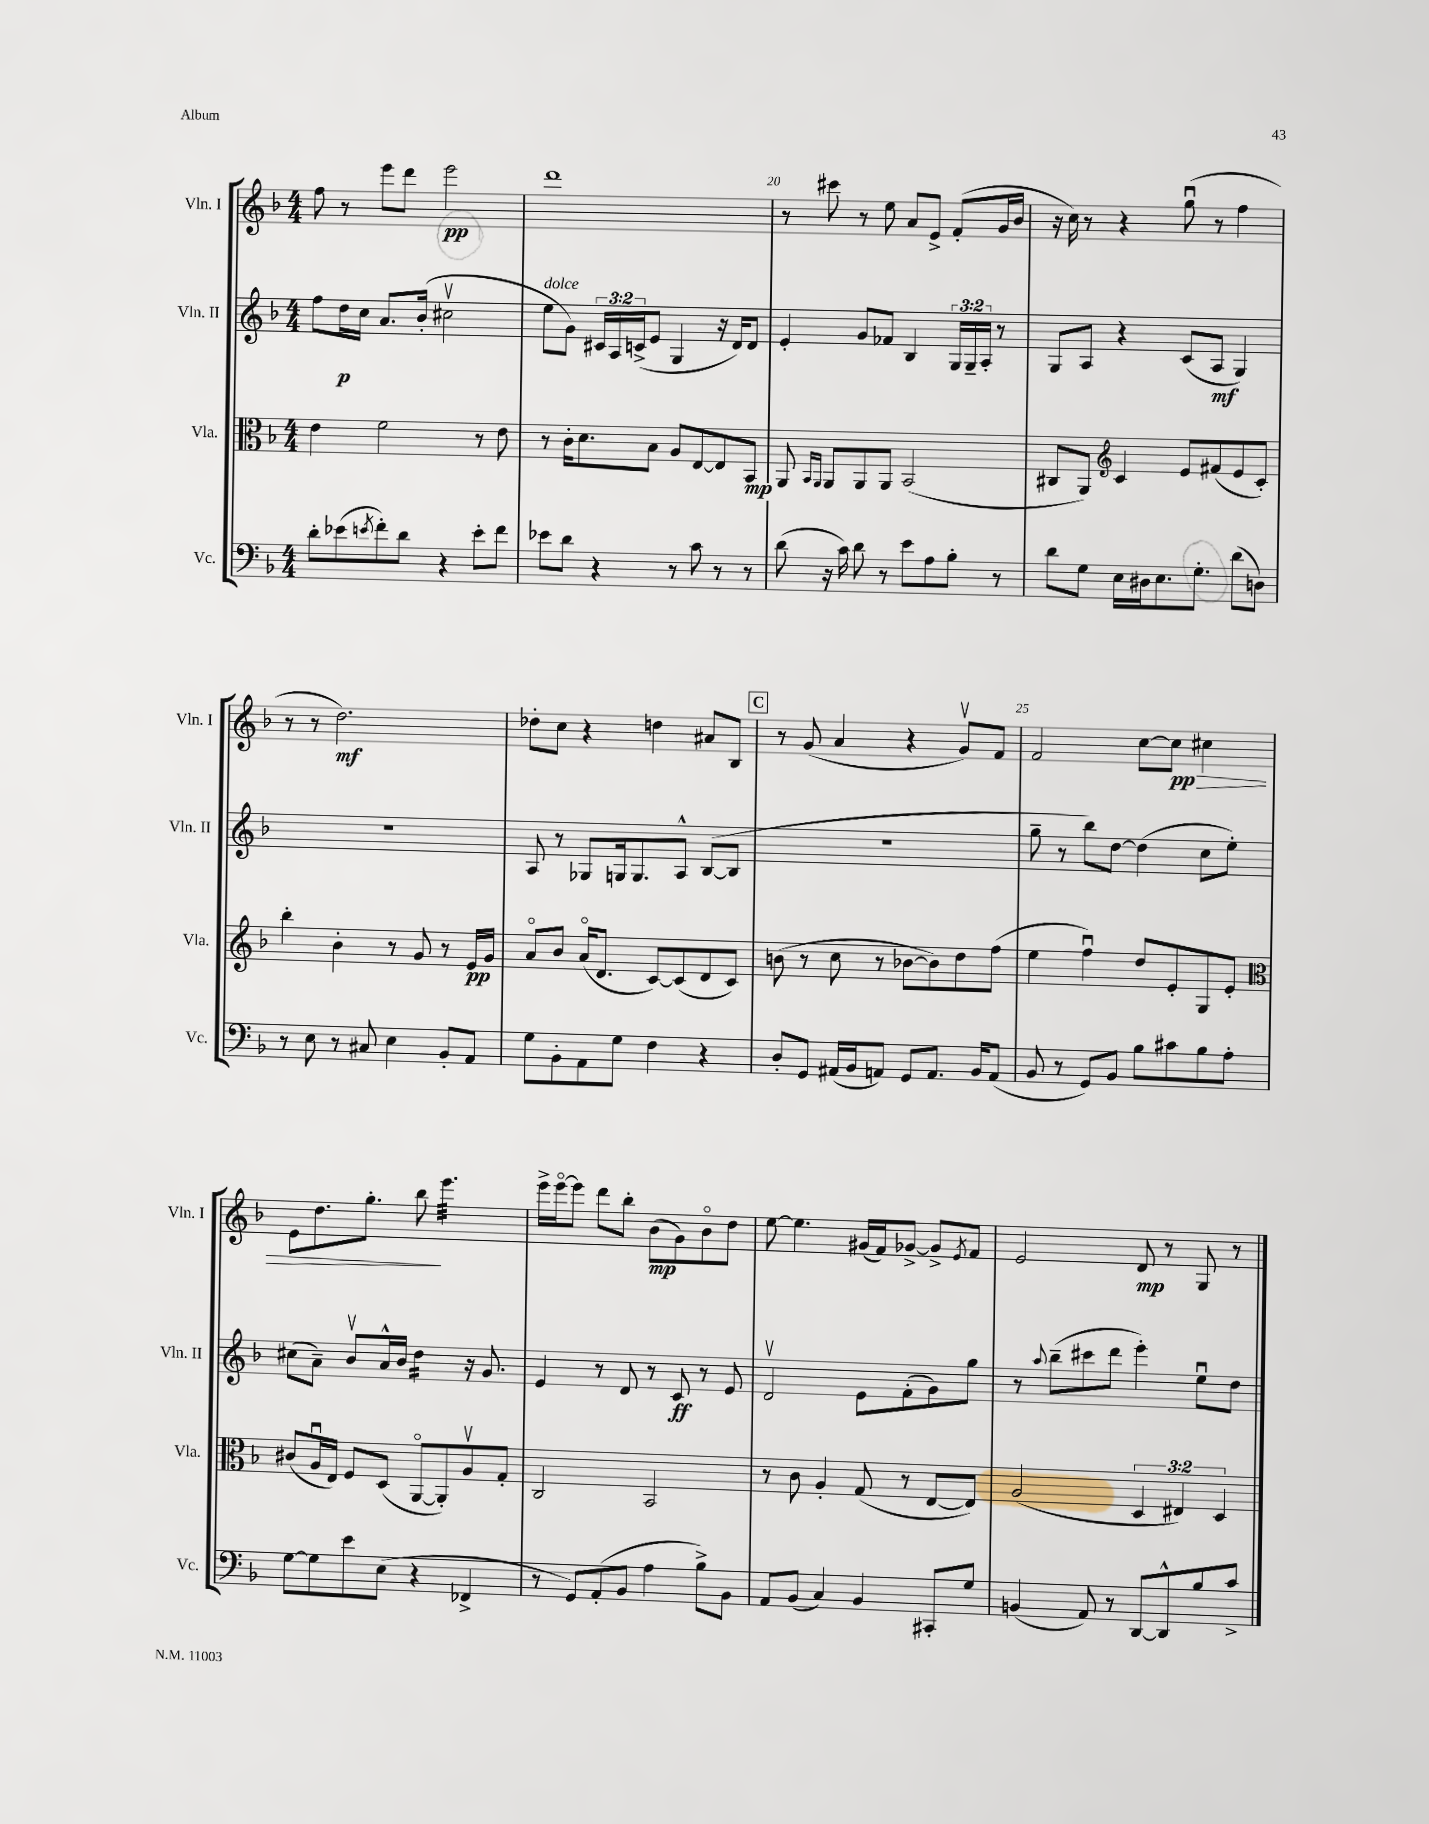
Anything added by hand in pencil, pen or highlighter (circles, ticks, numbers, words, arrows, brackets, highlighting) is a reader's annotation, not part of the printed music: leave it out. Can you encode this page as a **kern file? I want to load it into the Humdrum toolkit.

**kern	**kern	**kern	**kern
*staff4	*staff3	*staff2	*staff1
*clefF4	*clefC3	*clefG2	*clefG2
*k[b-]	*k[b-]	*k[b-]	*k[b-]
*M4/4	*M4/4	*M4/4	*M4/4
8d'\L	4e\	8ff\L	8ff\
(8e-\	.	16dd\L	8r
.	.	16cc\JJ	.
8qe/	.	.	.
8f'\)	2f\	8.a/L	8eee\L
8d\J	.	.	8ddd\J
.	.	(16b-'/Jk	.
4r	.	2cc#v\	2eee\
8e'\L	8r	.	.
8f\J	8e\	.	.
=	=	=	=
8e-\L	8r	8ee\L	1ddd
8d\J	16c'\LK	8g\J)	.
.	8.d\	.	.
4r	.	24c#/LL	.
.	.	24A/	.
.	.	(24c^/J	.
.	8B-\J	8e/J	.
8r	8A/L	4G/	.
8c\	[8E/	.	.
8r	8E/]	16r	.
.	.	16d/LK)	.
8r	8BB-/J	8d/J	.
=	=	=	=
(8d\	8AA/	4e'/	8r
.	16qqBB-/LL	.	.
.	16qqAA/JJ	.	.
16r	8AA/L	.	8ccc#\
16c\)	.	.	.
8d\	8AA/	8g/L	8r
8r	8AA/J	8f-/J	8ee\
8e\L	(2BB-/	4B-/	8a/L
8A\	.	.	8e^/J
8B-'\J	.	24G/LL	(8f'/L
.	.	24G~/	.
.	.	24A'/JJ	.
8r	.	8r	16g/L
.	.	.	16b-/JJ
=	=	=	=
8d\L	8C#/L	8G/L	16r
.	.	.	16cc\)
8G\J	8AA/J)	8A/J	8r
*	*clefG2	*	*
16E\LL	4c/	4r	4r
16D#\J	.	.	.
8.E\	.	.	.
.	8e/L	(8c/L	(8ggu\
8.G'\J	.	.	.
.	(8f#/	8A/J	8r
(8d\L	8e/	4G/)	4ff\
8D\J)	8c'/J)	.	.
=	=	=	=
8r	4bb-'\	1r	8r
8E\	.	.	8r
8r	4b-'\	.	2.dd\)
8C#/	.	.	.
4E\	8r	.	.
.	8g/	.	.
8BB-'/L	8r	.	.
8AA/J	16e/LL	.	.
.	16g/JJ	.	.
=	=	=	=
8G\L	8ao/L	8A/	8dd-'\L
8BB-'\	8b-/J	8r	8cc\J
8AA\	(16ao/LK	8G-/L	4r
.	8.d/J	.	.
8G\J	.	16G/k	.
.	.	8.G/	.
4F\	[8c/L)	.	4dd\
.	(8c/]	8A^^/J	.
4r	8d/	([8B-/L	8a#/L
.	8c/J)	8B-/]J	8B-/J
=	=	=	=
8D'/L	(8b\	1r	8r
8GG/J	8r	.	(8g/
(16AA#/LL	8cc\	.	4a/
16BB-/J	.	.	.
8AA/J)	8r	.	.
8GG/L	[8b-\L	.	4r
8.AA/J	8b-\])	.	.
.	8dd\	.	8gv/L)
16BB-/LK	.	.	.
(8AA/J	(8ff\J	.	8f/J
=	=	=	=
8BB-/	4ee\	8gg~\	2f/
8r	.	8r	.
8GG/L)	4ffu\)	8bb-\L)	.
8BB-/J	.	[8dd\J	.
8B-\L	8dd/L	(4dd\]	[8cc\L
8c#\	8e'/	.	8cc\]J
8B-\	8G/	8cc\L	4cc#\
8A'\J	8e'/J	8ee'\J)	.
=	=	=	=
*	*clefC3	*	*
[8G\L	(8c#/L	(8cc#\L	8e\L
8G\]	16Au/L	8a~\J)	8.dd\
.	16E/JJ)	.	.
8e\	8F/L	8b-v/L	.
.	.	.	8.gg'\J
(8E\J	(8D/J	16a^^/L	.
.	.	16b-/JJ	.
4r	[8AAo/L	4dd\	8bb-\
.	8AA'/])	.	4.eee\
4FF-^/	8Av/	16r	.
.	.	8.g/	.
.	8G'/J	.	.
=	=	=	=
8r	2C/	4e/	16eee^\LL
.	.	.	[16eeeo\J
8GG/L)	.	.	8eee\]J
(8AA'/	.	8r	8ddd\L
8BB-/J	.	8d/	8bb-'\J
4A\	2BB-/	8r	(8b-\L
.	.	8c/	8g\)
8B-^\L)	.	8r	8b-o\
8BB-\J	.	8e/	8dd\J
=	=	=	=
8AA/L	8r	2dv/	[8ee\
(8BB-/J	8c\	.	4.ee\]
4C/)	4A'/	.	.
4BB-/	(8G/	8e\L	(16g#/LL
.	.	.	16f/J)
.	8r	(8f'\	[8g-^/J
8CC#'/L	[8E/L	8g\)	8g-^/]L
.	.	.	8qe/
8G/J	8E/]J)	8gg\J	8f/J
=	=	=	=
(4BB/	(2A/	8r	2e/
.	.	8qqaa/	.
.	.	(8bb-~\L	.
8AA/)	.	8ccc#\	.
8r	.	8ddd\J	.
[8DD/L	6D/	4eee'\)	8d/
8DD^^/]	.	.	8r
.	6E#/)	.	.
8B-/	.	8eeu\L	8G/
.	6D/	.	.
8c^/J	.	8dd\J	8r
==	==	==	==
*-	*-	*-	*-
